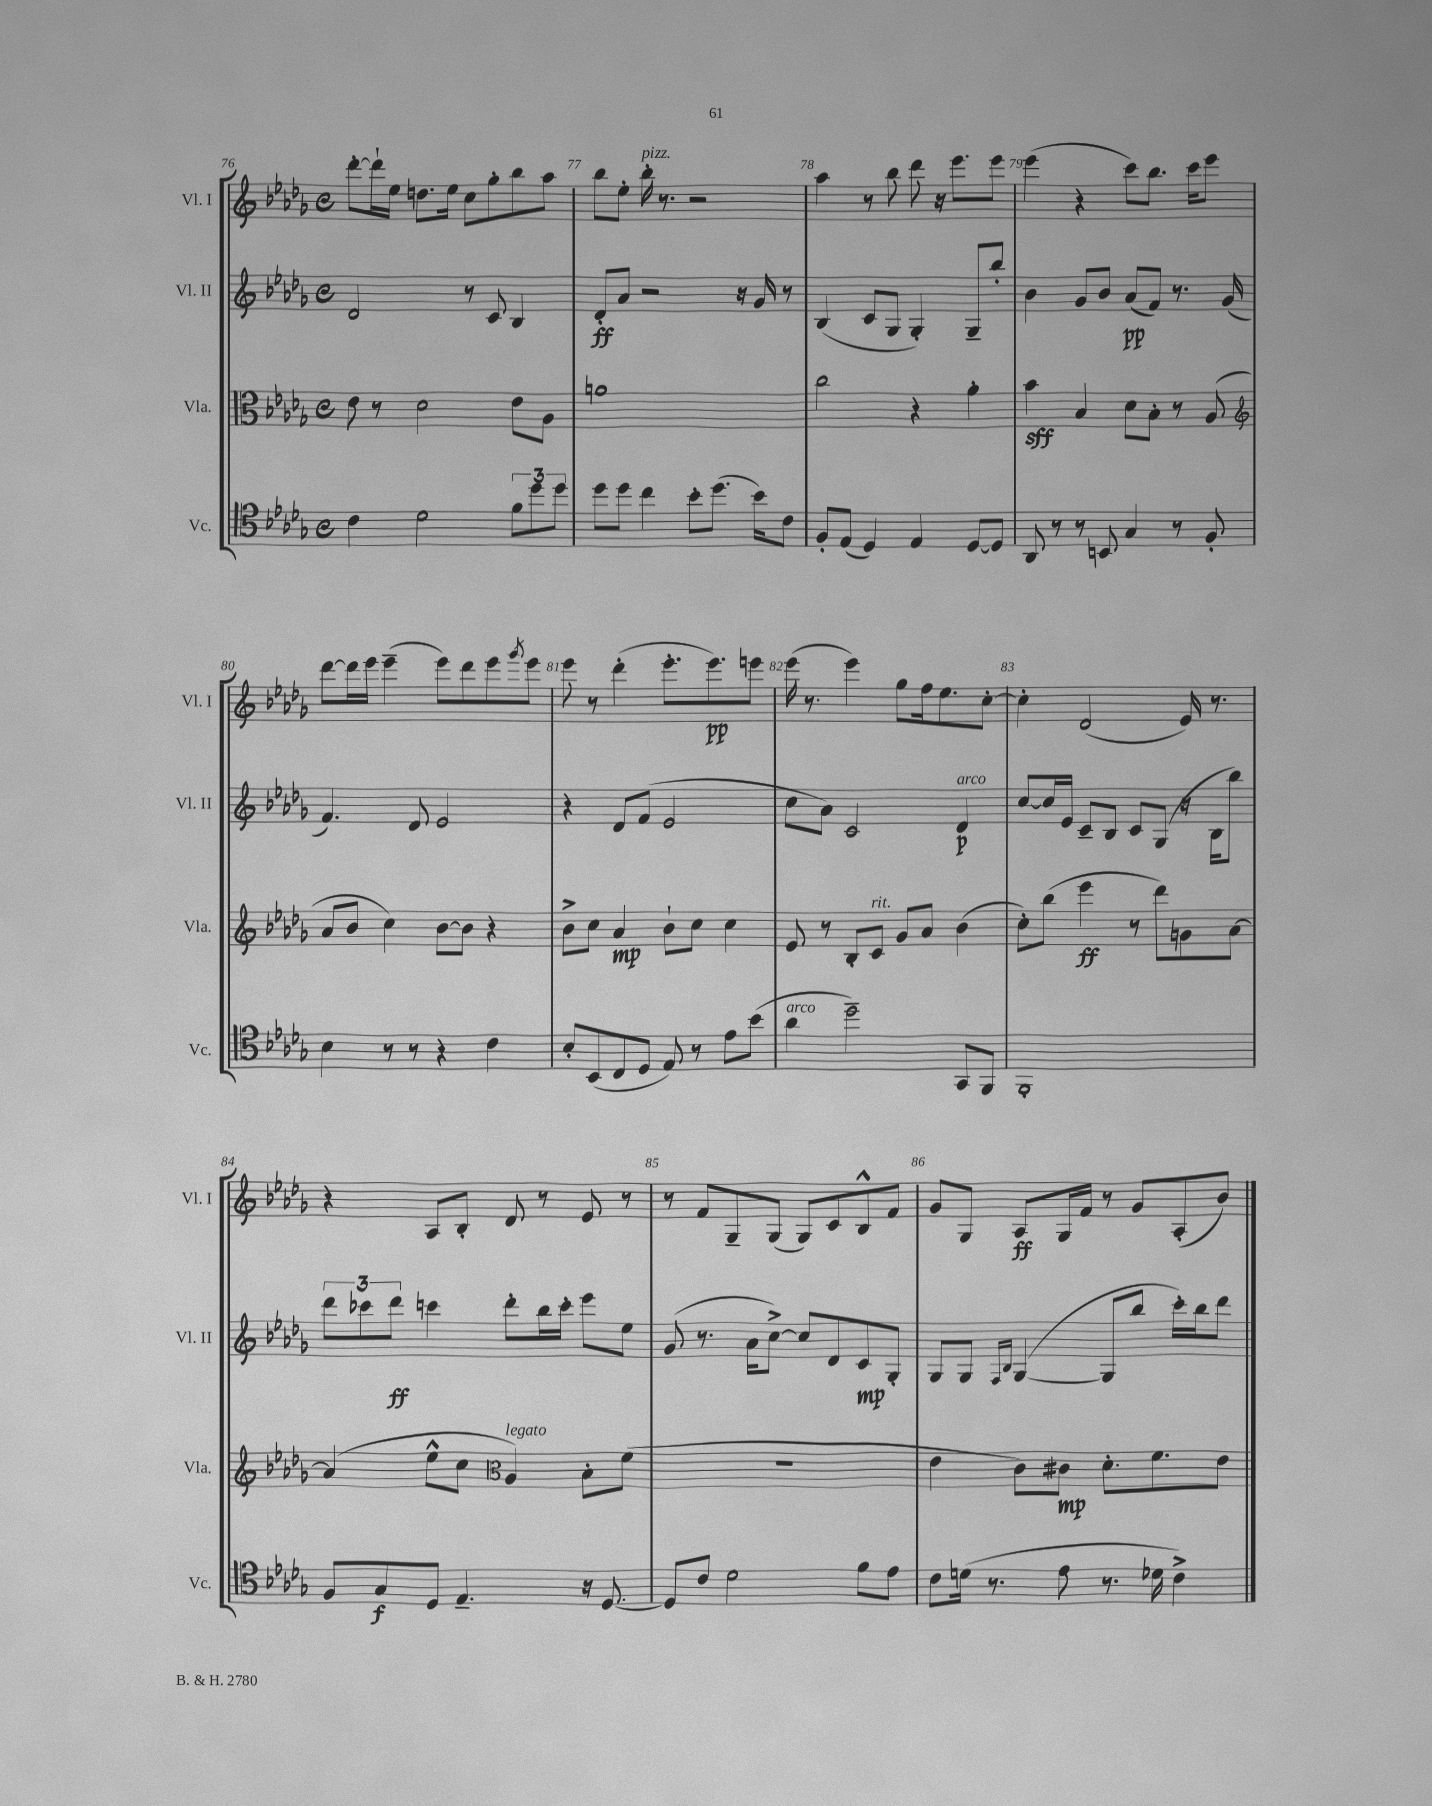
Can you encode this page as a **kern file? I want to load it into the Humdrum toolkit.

**kern	**dynam	**kern	**dynam	**kern	**dynam	**kern	**dynam
*part4	*part4	*part3	*part3	*part2	*part2	*part1	*part1
*staff4	*staff4	*staff3	*staff3	*staff2	*staff2	*staff1	*staff1
*I"Vc.	*	*I"Vla.	*	*I"Vl. II	*	*I"Vl. I	*
*I'Vc.	*	*I'Vla.	*	*I'Vl. II	*	*I'Vl. I	*
*clefC4	*	*clefC3	*	*clefG2	*	*clefG2	*
*k[b-e-a-d-g-]	*	*k[b-e-a-d-g-]	*	*k[b-e-a-d-g-]	*	*k[b-e-a-d-g-]	*
*M4/4	*	*M4/4	*	*M4/4	*	*M4/4	*
*met(c)	*	*met(c)	*	*met(c)	*	*met(c)	*
=76	=76	=76	=76	=76	=76	=76	=76
4c\	.	8e-\	.	2d-/	.	[8ddd-'\L	.
.	.	8r	.	.	.	16ddd-`\L]	.
.	.	.	.	.	.	16ee-\JJ	.
2d-\	.	2d-\	.	.	.	8.ddn\L	.
.	.	.	.	.	.	16ee-\Jk	.
.	.	.	.	8r	.	8cc\L	.
.	.	.	.	8c/	.	8gg-'\	.
12f\L	.	8e-\L	.	4B-/	.	8bb-\	.
12dd-\	.	.	.	.	.	.	.
.	.	8A-\J	.	.	.	8aa-\J	.
12dd-\J	.	.	.	.	.	.	.
=77	=77	=77	=77	=77	=77	=77	=77
8dd-\L	.	1an	.	8d-'/L	ff	8bb-\L	.
8dd-\J	.	.	.	8a-/J	.	8ee-'\J	.
!	!	!	!	!	!	!LO:TX:a:i:t=pizz.	!
4cc\	.	.	.	2r	.	16bb-'\	.
.	.	.	.	.	.	8.r	.
8b-'\L	.	.	.	.	.	2r	.
(8.dd-\J	.	.	.	.	.	.	.
.	.	.	.	16r	.	.	.
16b-\KL)	.	.	.	16g-/	.	.	.
8c\J	.	.	.	8r	.	.	.
=78	=78	=78	=78	=78	=78	=78	=78
8F'/L	.	2cc\	.	(4B-/	.	4aa-\	.
(8E-/J	.	.	.	.	.	.	.
4D-/)	.	.	.	8c/L	.	8r	.
.	.	.	.	8G-/J	.	8bb-\	.
4E-/	.	4r	.	4G-'/)	.	8ddd-\	.
.	.	.	.	.	.	16r	.
.	.	.	.	.	.	8.eee-\L	.
[8D-/L	.	4a-'\	.	8G-~/L	.	.	.
8D-/J]	.	.	.	8bb-'/J	.	8eee-\J	.
=79	=79	=79	=79	=79	=79	=79	=79
8AA-/	.	4b-\	sff	4b-\	.	(4eee-\	.
8r	.	.	.	.	.	.	.
8r	.	4B-/	.	8g-/L	.	4r	.
8BBn/	.	.	.	8b-/J	.	.	.
4G-/	.	8d-\L	.	(8a-/L	pp	8ccc\L)	.
.	.	8B-'\J	.	8f/J)	.	8.bb-\J	.
8r	.	8r	.	8.r	.	.	.
.	.	.	.	.	.	16ccc\KL	.
8F'/	.	(8A-/	.	.	.	8eee-\J	.
.	.	.	.	(16g-/	.	.	.
!!LO:LB:g=z
=80	=80	=80	=80	=80	=80	=80	=80
*	*	*clefG2	*	*	*	*	*
4B-\	.	8a-/L	.	4.f/)	.	[8ddd-\L	.
.	.	8b-/J	.	.	.	16ddd-\L]	.
.	.	.	.	.	.	16eee-\JJ	.
8r	.	4cc\)	.	.	.	(4eee-~\	.
8r	.	.	.	8d-/	.	.	.
4r	.	[8b-\L	.	2e-/	.	8eee-\L)	.
.	.	8b-\J]	.	.	.	8ddd-\	.
4c\	.	4r	.	.	.	8eee-\	.
.	.	.	.	.	.	8qggg-/	.
.	.	.	.	.	.	8eee-\J	.
=81	=81	=81	=81	=81	=81	=81	=81
8B-'/L	.	8b-^\L	.	4r	.	8eee-\	.
(8BB-/	.	8cc\J	.	.	.	8r	.
8C/	.	4a-/	mp	8d-/L	.	(4ddd-'\	.
8D-/J	.	.	.	(8f/J	.	.	.
8E-/)	.	8b-`\L	.	2e-/	.	8.eee-'\L	.
8r	.	8cc\J	.	.	.	.	.
.	.	.	.	.	.	8.eee-\)	pp
8e-\L	.	4cc\	.	.	.	.	.
(8b-\J	.	.	.	.	.	8eeen\J	.
=82	=82	=82	=82	=82	=82	=82	=82
!LO:TX:a:i:t=arco	!	!	!	!	!	!	!
4a-\	.	8e-/	.	8cc\L	.	(16eee-\	.
.	.	.	.	.	.	8.r	.
.	.	8r	.	8a-\J)	.	.	.
2dd-~\)	.	8B-'/L	.	2c/	.	4eee-\)	.
!	!	!LO:TX:a:i:t=rit.	!	!	!	!	!
.	.	8c/J	.	.	.	.	.
.	.	8g-/L	.	.	.	8gg-\L	.
.	.	8a-/J	.	.	.	16ff\k	.
.	.	.	.	.	.	8.ee-\	.
!	!	!	!	!LO:TX:a:i:t=arco	!	!	!
8GG-/L	.	(4b-\	.	4d-/	p	.	.
8FF/J	.	.	.	.	.	[8cc'\J	.
=83	=83	=83	=83	=83	=83	=83	=83
1FF'	.	8cc'\L)	.	[8cc/L	.	4cc'\]	.
.	.	(8bb-\J	.	16cc/L]	.	.	.
.	.	.	.	16e-/JJ	.	.	.
.	.	4eee-\	ff	8c~/L	.	(2d-/	.
.	.	.	.	8B-/J	.	.	.
.	.	8r	.	8c/L	.	.	.
.	.	8ddd-\L)	.	(8G-/J	.	.	.
.	.	8gn\	.	16r	.	16e-/)	.
.	.	.	.	16B-\KL	.	8.r	.
.	.	[8a-\J	.	8bb-\J)	.	.	.
!!LO:LB:g=z
=84	=84	=84	=84	=84	=84	=84	=84
8F/L	.	(4a-/]	.	12ddd-\L	.	4r	.
.	.	.	.	12ccc-X\	.	.	.
8G-/	f	.	.	.	.	.	.
.	.	.	.	12ddd-\J	ff	.	.
8D-/J	.	8ee-^^\L	.	4cccn\	.	8A-/L	.
4.E-~/	.	8cc\J	.	.	.	8B-'/J	.
*	*	*clefC3	*	*	*	*	*
!	!	!LO:TX:a:i:t=legato	!	!	!	!	!
.	.	4A-/)	.	8ddd-'\L	.	8d-/	.
.	.	.	.	16bb-\L	.	8r	.
.	.	.	.	16ccc'\JJ	.	.	.
16r	.	8B-'\L	.	8eee-\L	.	8e-/	.
[8.D-/	.	.	.	.	.	.	.
.	.	(8f\J	.	8ee-\J	.	8r	.
=85	=85	=85	=85	=85	=85	=85	=85
8D-/L]	.	1r	.	(8g-/	.	8r	.
8c/J	.	.	.	8.r	.	8f/L	.
2d-\	.	.	.	.	.	8G-~/	.
.	.	.	.	16a-\KL	.	.	.
.	.	.	.	[8cc^\J)	.	(8G-/J	.
.	.	.	.	8cc/L]	.	8G-/L)	.
.	.	.	.	8d-/	.	8c/	.
8f\L	.	.	.	8c/	mp	8B-^^/	.
8e-\J	.	.	.	8G-'/J	.	8f/J	.
=86	=86	=86	=86	=86	=86	=86	=86
8c\L	.	4e-\	.	8G-/L	.	8g-/L	.
(16dn\Jk	.	.	.	8G-/J	.	8G-/J	.
8.r	.	.	.	.	.	.	.
.	.	.	.	16qqF/LL	.	.	.
.	.	.	.	16qqB-/JJ	.	.	.
.	.	8c\L)	.	([4G-/	.	8A-/L	ff
8e-\	.	8c#X\J	mp	.	.	16G-/L	.
.	.	.	.	.	.	16f/JJ	.
8.r	.	8.d-'\L	.	8G-/L]	.	8r	.
.	.	.	.	8bb-/J	.	8g-/L	.
16d-X\	.	8.f\	.	.	.	.	.
4c^\)	.	.	.	16ccc'\LL)	.	(8A-'/	.
.	.	.	.	16bb-\J	.	.	.
.	.	8e-\J	.	8ddd-\J	.	8b-/J)	.
==	==	==	==	==	==	==	==
*-	*-	*-	*-	*-	*-	*-	*-
